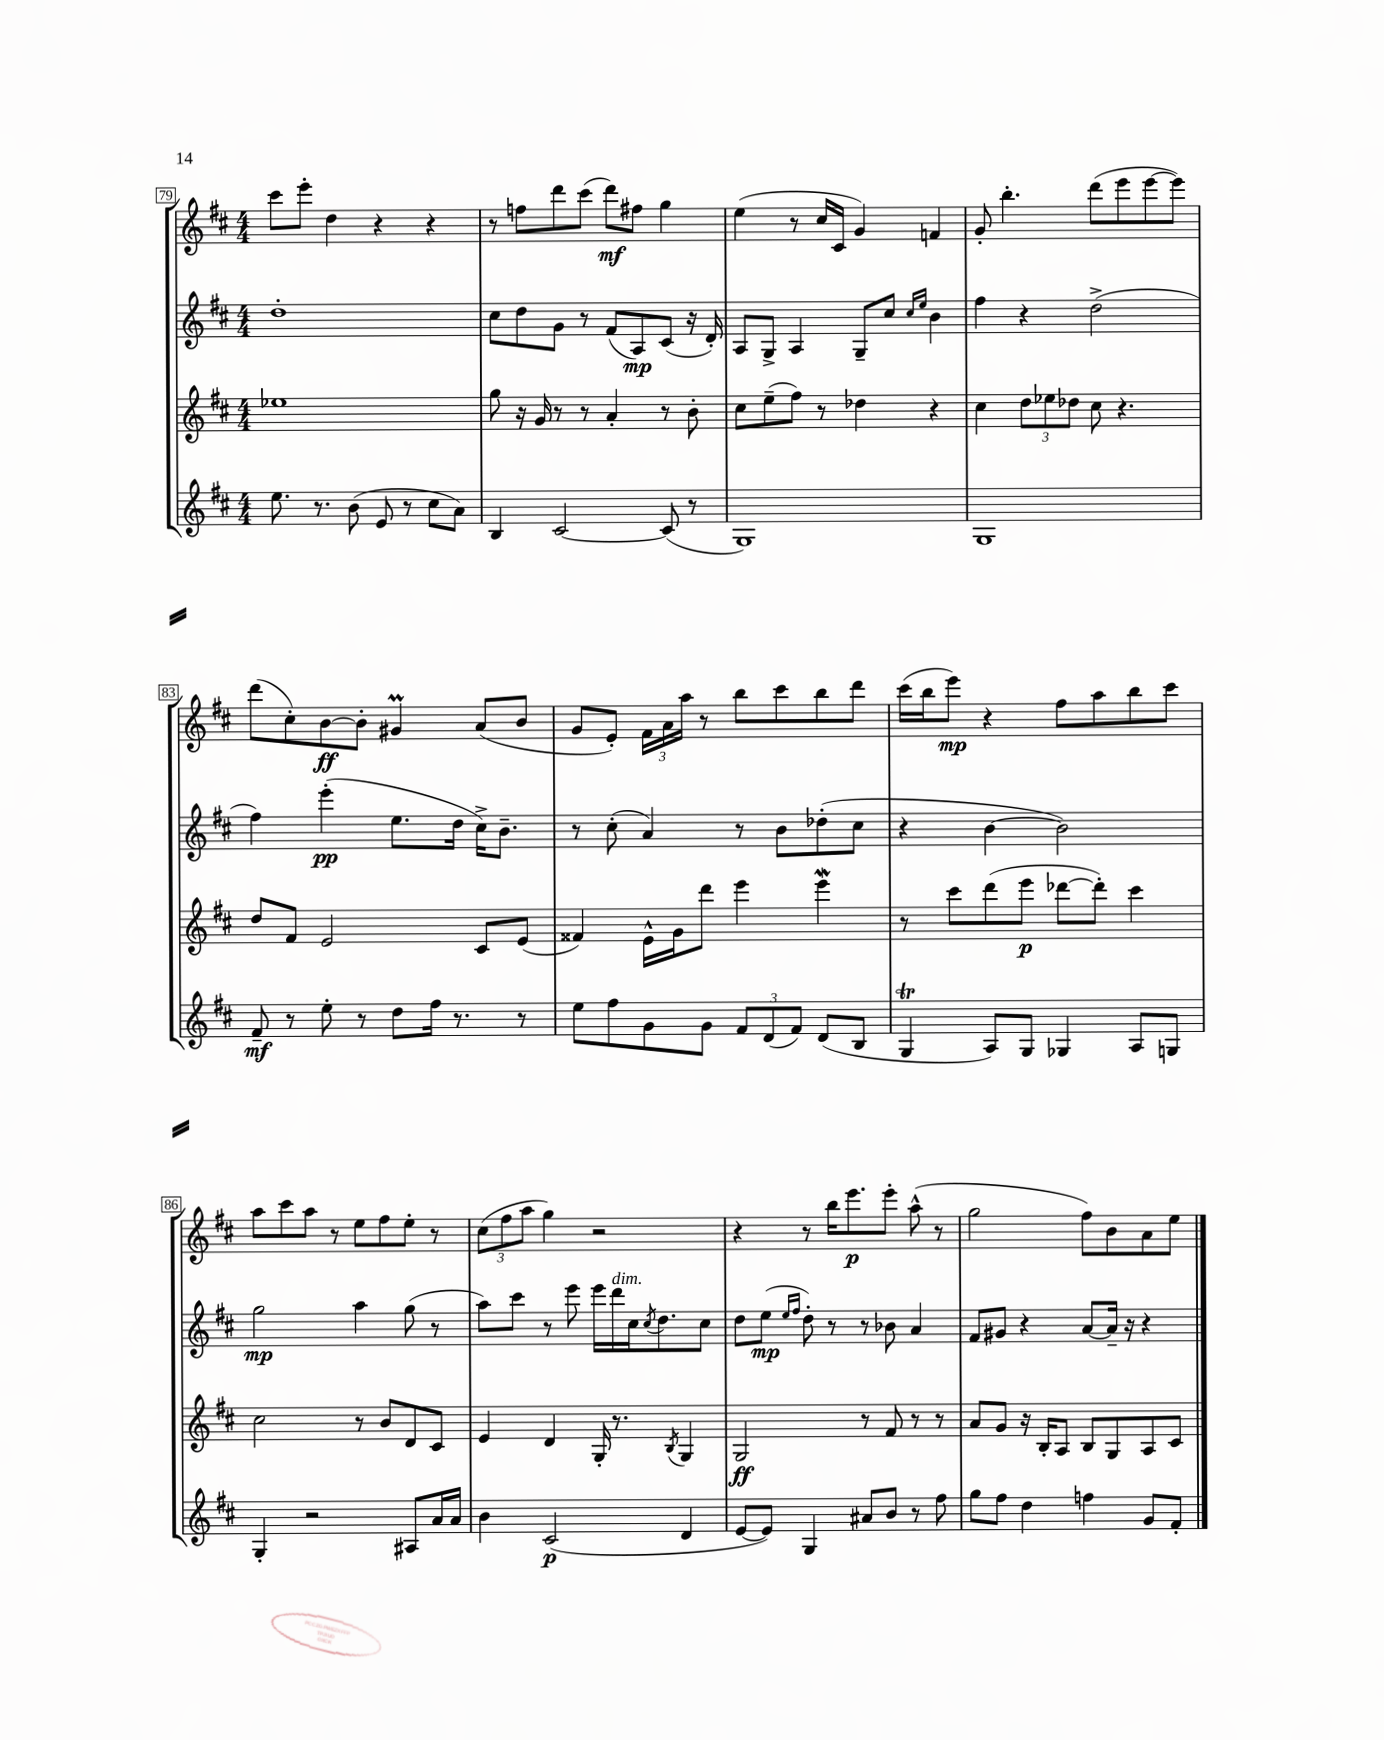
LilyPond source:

<<
\new StaffGroup <<
\new Staff = "s0" {
    \clef treble \key d \major \numericTimeSignature \time 4/4
    cis'''8 e'''8-. d''4 r4 r4 |
    r8 f''8 d'''8 cis'''8( d'''8\mf) fis''8 g''4 |
    e''4( r8 cis''16 cis'16 g'4) f'4 |
    g'8-. b''4.-. d'''8( e'''8 e'''8~ e'''8) |
    d'''8( cis''8-.) b'8~\ff b'8-. gis'4\prall a'8( b'8 |
    g'8 e'8-.) \tuplet 3/2 { fis'16 a'16 a''16 } r8 b''8 cis'''8 b''8 d'''8 |
    cis'''16( b''16 e'''8\mp) r4 fis''8 a''8 b''8 cis'''8 |
    a''8 cis'''8 a''8 r8 e''8 fis''8 e''8-. r8 |
    \tuplet 3/2 { cis''8( fis''8 a''8 } g''4) r2 |
    r4 r8 b''16 e'''8.\p e'''8-. a''8-^( r8 |
    g''2 fis''8) b'8 a'8 e''8 \bar "|." |
}
\new Staff = "s1" {
    \clef treble \key d \major \numericTimeSignature \time 4/4
    d''1-. |
    cis''8 d''8 g'8 r8 fis'8( a8\mp) cis'8( r16 d'16-.) |
    a8 g8-> a4 g8-- cis''8 \grace { cis''16 e''16 } b'4 |
    fis''4 r4 d''2->( |
    fis''4) e'''4-.\pp( e''8. d''16 cis''16->) b'8.-- |
    r8 cis''8-.( a'4) r8 b'8 des''8-.( cis''8 |
    r4 b'4~ b'2) |
    g''2\mp a''4 g''8( r8 |
    a''8) cis'''8 r8 e'''8 e'''16 d'''16^\markup { \italic "dim." } cis''16 \acciaccatura { cis''8 } d''8. cis''8 |
    d''8 e''8\mp( \grace { e''16 fis''16 } d''8-.) r8 r8 bes'8 a'4 |
    fis'8 gis'8 r4 a'8~ a'16-- r16 r4 \bar "|." |
}
\new Staff = "s2" {
    \clef treble \key d \major \numericTimeSignature \time 4/4
    ees''1 |
    g''8 r16 g'16 r8 r8 a'4-. r8 b'8-. |
    cis''8 e''8--( fis''8) r8 des''4 r4 |
    cis''4 \tuplet 3/2 { d''8 ees''8 des''8 } cis''8 r4. |
    d''8 fis'8 e'2 cis'8 e'8( |
    fisis'4) e'16-^ g'16 d'''8 e'''4 e'''4\mordent |
    r8 cis'''8 d'''8( e'''8\p des'''8~ des'''8-.) cis'''4 |
    cis''2 r8 b'8 d'8 cis'8 |
    e'4 d'4 g16-. r8. \acciaccatura { b8 } g4 |
    g2\ff r8 fis'8 r8 r8 |
    a'8 g'8 r16 b16-. a8 b8 g8 a8 cis'8 \bar "|." |
}
\new Staff = "s3" {
    \clef treble \key d \major \numericTimeSignature \time 4/4
    e''8. r8. b'8( e'8 r8 cis''8 a'8) |
    b4 cis'2~ cis'8( r8 |
    g1) |
    g1 |
    fis'8--\mf r8 e''8-. r8 d''8 fis''16 r8. r8 |
    e''8 fis''8 g'8 g'8 \tuplet 3/2 { fis'8 d'8( fis'8) } d'8( b8 |
    g4\trill a8) g8 ges4 a8 g8 |
    g4-. r2 ais8 a'16 a'16 |
    b'4 cis'2\p( d'4 |
    e'8~ e'8) g4 ais'8 b'8 r8 fis''8 |
    g''8 fis''8 d''4 f''4 g'8 fis'8-. \bar "|." |
}
>>
>>
\layout { \context { \Score currentBarNumber = #79 \override BarNumber.stencil = #(make-stencil-boxer 0.1 0.3 ly:text-interface::print) } }
